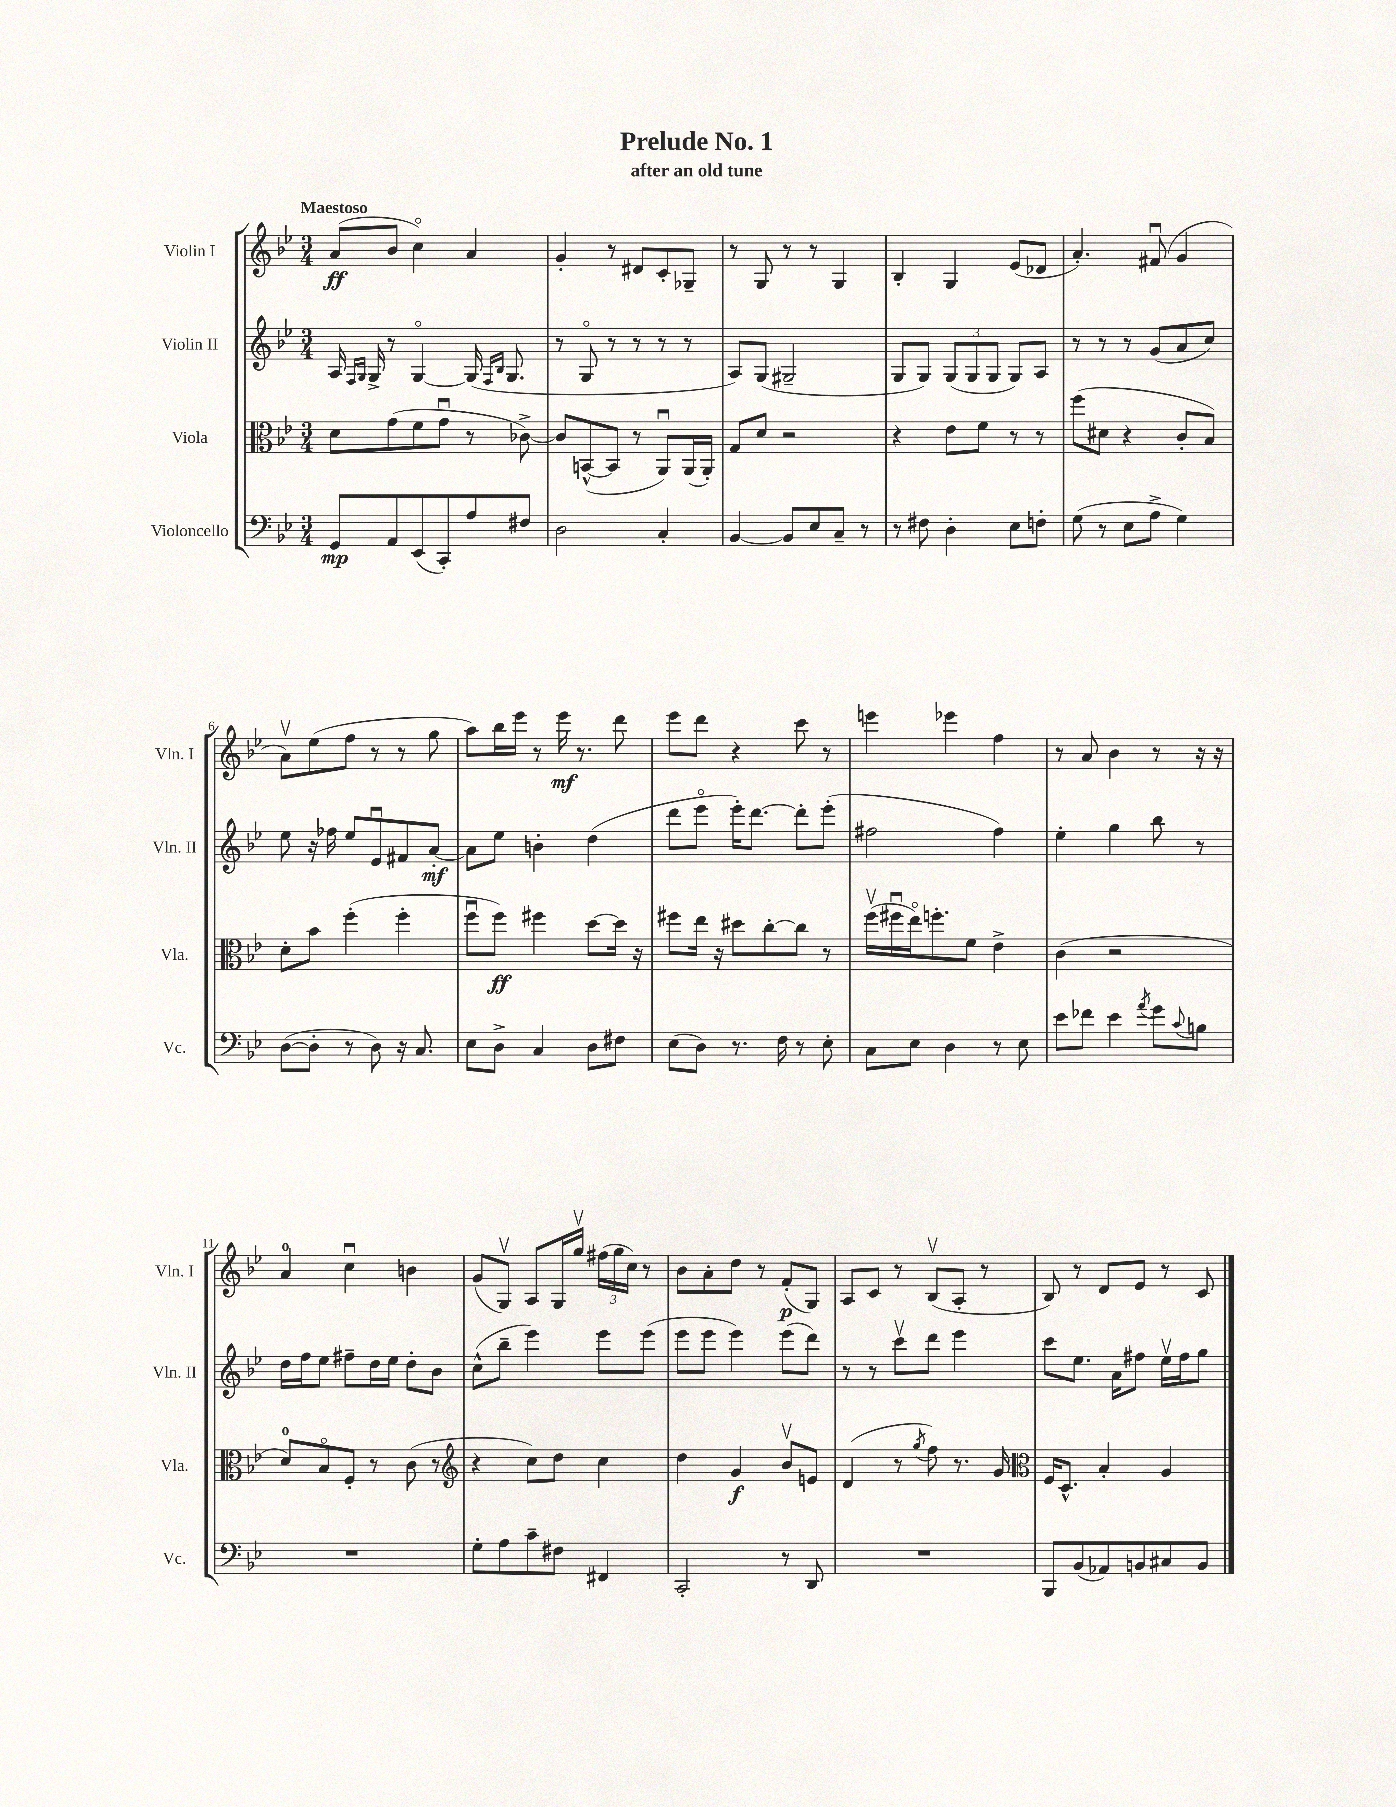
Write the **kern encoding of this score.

**kern	**kern	**kern	**kern
*staff4	*staff3	*staff2	*staff1
*clefF4	*clefC3	*clefG2	*clefG2
*k[b-e-]	*k[b-e-]	*k[b-e-]	*k[b-e-]
*M3/4	*M3/4	*M3/4	*M3/4
8GG	8d	16A	(8a
.	.	16qqF	.
.	.	16qqG	.
.	.	16G^	.
8AA	(8g	8r	8b-
(8EE-	8f	[4Go	4cco)
8CC')	8gu	.	.
8A	8r	(16G]	4a
.	.	16qqF	.
.	.	16qqB-	.
.	.	8.G	.
8F#	[8c-^)	.	.
=	=	=	=
2D	8c-]	8r	4g'
.	([8BB^^	8Go	.
.	8BB]	8r	8r
.	8r	8r	8d#
4C'	8AAu)	8r	8c'
.	(16AA	8r	8G-~
.	16AA')	.	.
=	=	=	=
[4BB-	8G	8A)	8r
.	8d	(8G	8G
8BB-]	2r	2G#~	8r
8E-	.	.	8r
8C~	.	.	4G
8r	.	.	.
=	=	=	=
8r	4r	8G	4B-'
8F#	.	8G)	.
4D'	8e-	(12G	4G
.	.	12G	.
.	8f	.	.
.	.	12G	.
8E-	8r	8G)	(8e-
8F'	8r	8A	8d-
=	=	=	=
(8G	(8ff	8r	4.a')
8r	8d#	8r	.
8E-	4r	8r	.
8A^	.	(8g	(8f#u
4G)	8c'	8a	4g
.	8B-)	8cc)	.
=	=	=	=
([8D	8d'	8ee-	8av)
8D']	8b-	16r	(8ee-
.	.	16ff-	.
8r	(4ff'	8ee-	8ff
8D)	.	8e-u	8r
16r	4ff'	8f#	8r
8.C	.	.	.
.	.	[8a'	8gg
=	=	=	=
8E-	8ffu	8a]	8aa)
8D^	8ff)	8ee-	16bb-
.	.	.	16eee-
4C	4ff#	4b'	8r
.	.	.	16eee-
.	.	.	8.r
8D	[8dd	(4dd	.
8F#	16dd]	.	8ddd
.	16r	.	.
=	=	=	=
(8E-	8ff#	8ddd	8eee-
8D)	16ee-	8eee-o	8ddd
.	16r	.	.
8.r	8dd#	16eee-')	4r
.	.	[8.ddd	.
.	[8cc'	.	.
16F	.	.	.
8r	8cc]	8ddd']	8ccc
8E-'	8r	(8eee-'	8r
=	=	=	=
8C	(16ffv	2ff#	4eee
.	16ff#u	.	.
8E-	16ee-o)	.	.
.	8.ff'	.	.
4D	.	.	4eee-
.	8f	.	.
8r	4e-^	4ff#)	4ff
8E-	.	.	.
=	=	=	=
8e-	(4c	4ee-'	8r
8f-	.	.	8a
4e-	2r	4gg	4b-
8qa	.	.	.
8g	.	8bb-	8r
8qqc	.	.	.
8B	.	8r	16r
.	.	.	16r
=	=	=	=
2.r	8d)	16dd	4a
.	.	16ff	.
.	8B-o	8ee-	.
.	8F'	8ff#~	4ccu
.	8r	16dd	.
.	.	16ee-	.
.	(8c	8dd'	4b
.	8r	8b-	.
=	=	=	=
*	*clefG2	*	*
8G'	4r	(8cc^^	(8g
8A	.	8bb-~	8Gv)
8c~	8cc)	4eee-)	8A
8F#	8dd	.	16G
.	.	.	16ggv
4FF#	4cc	8eee-	(24ff#
.	.	.	24gg
.	.	.	24cc)
.	.	(8eee-	8r
=	=	=	=
2CC'	4dd	8eee-	8b-
.	.	8eee-	8a'
.	4g	4eee-)	8dd
.	.	.	8r
8r	8b-v	(8eee-	(8f'
8DD	8e	8ddd)	8G)
=	=	=	=
2.r	(4d	8r	8A
.	.	8r	8c
.	8r	8cccv	8r
.	8qgg	.	.
.	8ff)	8ddd	(8B-v
.	8.r	4eee-	8A'
.	.	.	8r
.	16g	.	.
=	=	=	=
*	*clefC3	*	*
8BBB-	16F	8ccc	8B-)
.	8.D^^	.	.
(8BB-	.	8.ee-	8r
8AA-)	4B-'	.	8d
.	.	16a	.
8BB	.	8ff#	8e-
8C#	4A	16ee-v	8r
.	.	16ff#	.
8BB	.	8gg	8c
==	==	==	==
*-	*-	*-	*-
